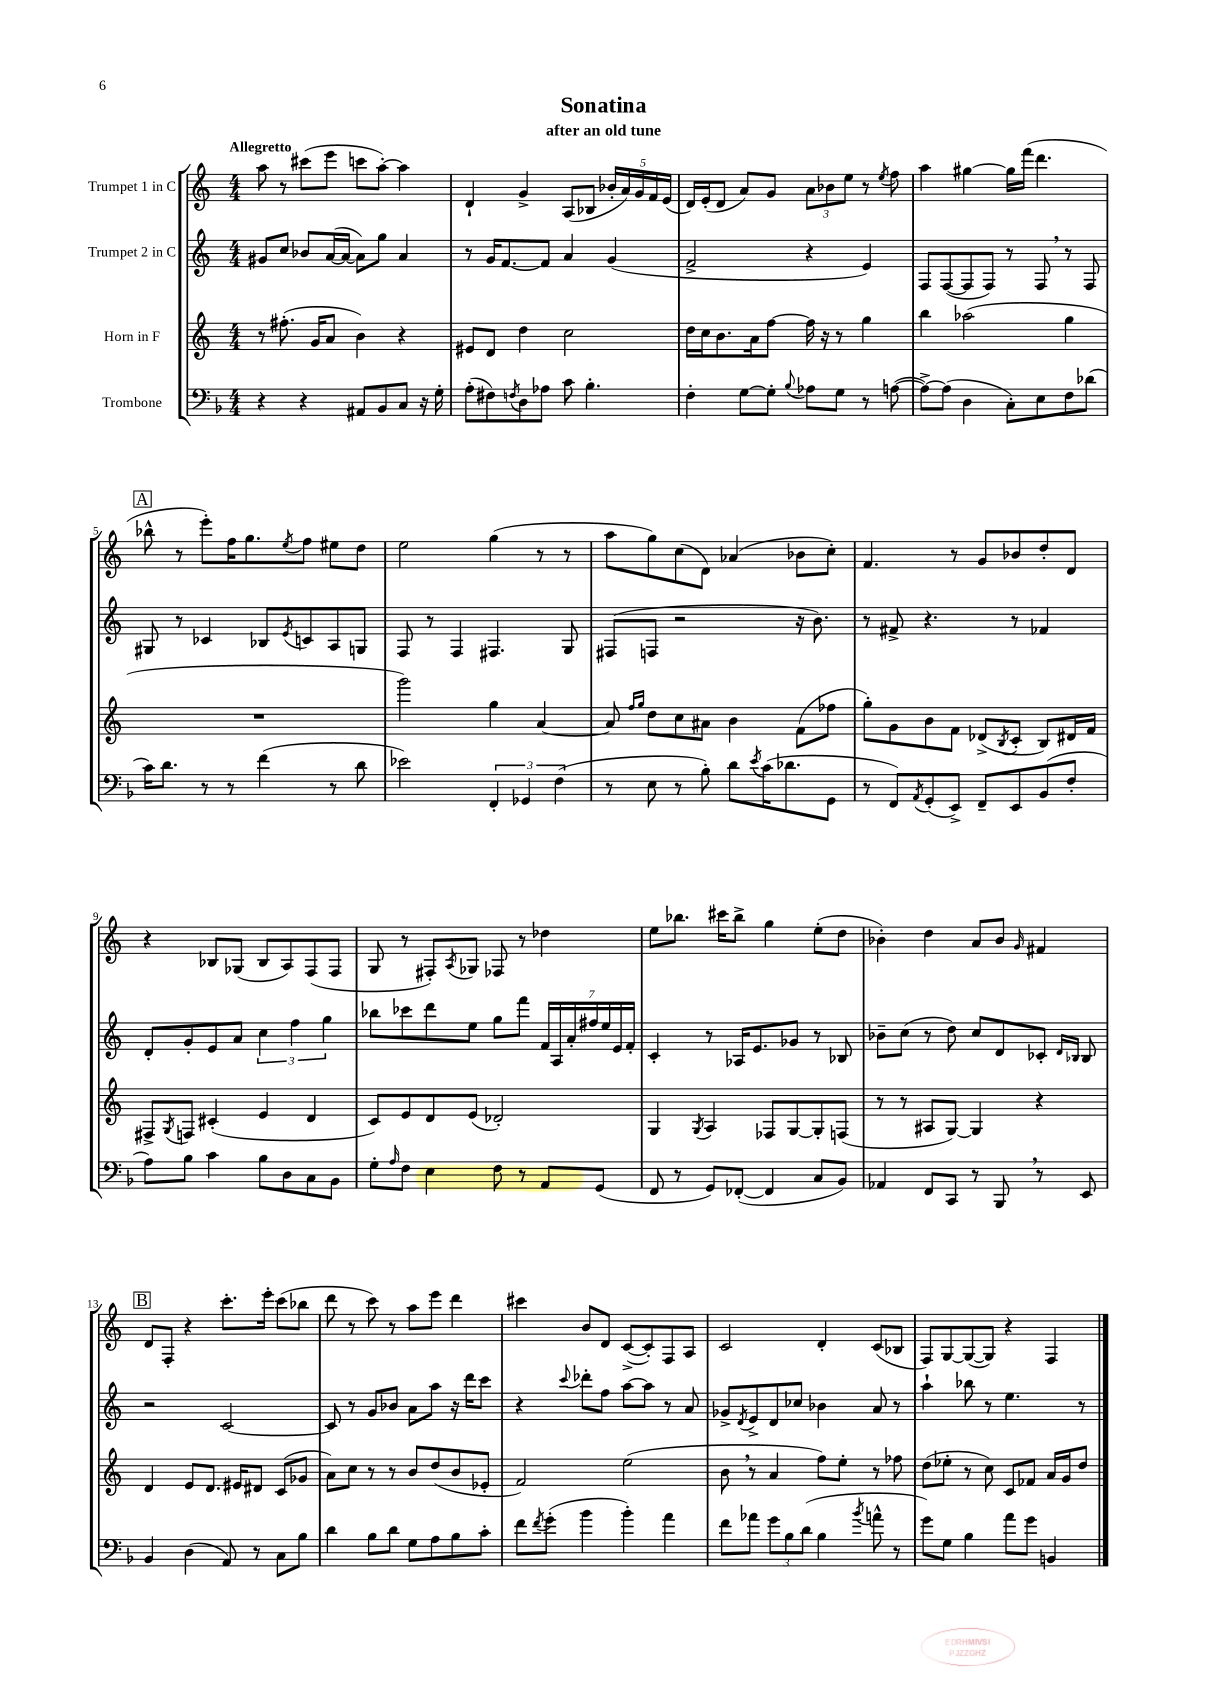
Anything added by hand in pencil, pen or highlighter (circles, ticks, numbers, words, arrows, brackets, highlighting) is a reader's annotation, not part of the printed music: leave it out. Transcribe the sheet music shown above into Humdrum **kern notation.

**kern	**kern	**kern	**kern
*staff4	*staff3	*staff2	*staff1
*clefF4	*clefG2	*clefG2	*clefG2
*k[b-]	*k[]	*k[]	*k[]
*M4/4	*M4/4	*M4/4	*M4/4
4r	8r	8g#/L	8aa\
.	(8.ff#'\	8cc/J	8r
4r	.	8b-/L	(8ccc#\L
.	16g/LK	.	.
.	8a/J	([16a/L	8eee\J
.	.	16a/_JJ	.
8AA#/L	4b\)	8a\]L)	8ccc\L
8BB-/	.	8gg\J	[8aa'\J)
8C/J	4r	4a/	4aa\]
16r	.	.	.
16G'\	.	.	.
=	=	=	=
(8A'\L	8e#/L	8r	4d`/
8F#\)	8d/J	16g/LK	.
.	.	[8.f/	.
8qF/	.	.	.
8D\	4dd\	.	4g^/
8A-\J	.	8f/]J	.
8c\	2cc\	4a/	(8A/L
4.B-'\	.	.	8B-/J
.	.	(4g/	20b-'/LL
.	.	.	20a/)
.	.	.	20g/
.	.	.	20f/
.	.	.	(20e/JJ
=	=	=	=
4F'\	16dd\LL	2f^/	16d/LL)
.	16cc\J	.	(16e'/J
.	8.b\	.	8d/J
[8G\L	.	.	8a/L)
.	16a\k	.	.
8G'\]J	[8ff\J	.	8g/J
8qqB-/	.	.	.
8A-\L	16ff\]	4r	12a\L
.	16r	.	.
.	.	.	12b-\
8G\J	8r	.	.
.	.	.	12ee\J
8r	4gg\	4e/)	8r
.	.	.	8qee/
([8A\	.	.	8ff\
=	=	=	=
8A^\_L)	4bb\	8F/L	4aa\
(8A\]J	.	([8F/	.
4D\	(2aa-\	8F/]	[4gg#\
.	.	8F/J)	.
8C'\L)	.	8r	16gg#\]LL
.	.	.	(16fff\JJ
8E\	.	8F/	4.ddd\
8F\	4gg\	8r	.
(8d-\J	.	8F/	.
=	=	=	=
16c\LK)	1r	8G#/	8bb-^^\
8.d\J	.	.	.
.	.	8r	8r
8r	.	4c-/	8eee'\L)
8r	.	.	16ff\K
.	.	.	8.gg\
(4f\	.	8B-/L	.
.	.	8qe/	8qee/
.	.	8c/	8ff\J
8r	.	8A/	8ee#\L
8d\	.	8G/J	8dd\J
=	=	=	=
2e-\)	2ggg\)	8F/	2ee\
.	.	8r	.
.	.	4F/	.
6FF'/	4gg\	4.F#/	(4gg\
6GG-/	.	.	.
.	[4a/	.	8r
(6F\	.	.	.
.	.	8G/	8r
=	=	=	=
8r	8a/]	(8F#/L	8aa\L
.	16qqff/LL	.	.
.	16qqgg/JJ	.	.
8E\	8dd\L	8F/J	8gg\)
8r	8cc\	2r	(8cc\
8B-'\)	8a#\J	.	8d\J)
8d\L	4b\	.	(4a-/
8qe/	.	.	.
(16c\K	.	.	.
8.d-\	.	.	.
.	(8f\L	16r	8b-\L
.	.	8.b\)	.
8GG\J	8ff-\J	.	8cc'\J)
=	=	=	=
8r	8gg'\L)	8r	4.f/
8FF/L)	8g\	8f#^/	.
8qAA/	.	.	.
(8GG'/	8b\	4.r	.
8EE^/J)	8f\J	.	8r
8FF~/L	(8d-^/L	.	8g/L
.	8qB/	.	.
8EE/	8c'/J	8r	8b-/
(8BB-/	8B/L)	4f-/	8dd'/
8F'/J	16d#/L	.	8d/J
.	16f/JJ	.	.
=	=	=	=
8A\L)	8F#^/L	8d'/L	4r
.	8qG/	.	.
8B-\J	8F/J	8g'/	.
4c\	(4c#'/	8e/	8B-/L
.	.	8a/J	(8G-/J
8B-\L	4e/	6cc\	8B-/L
8D\	.	.	8A/)
.	.	6ff\	.
8C\	4d/	.	(8F/
.	.	6gg\	.
8BB-\J	.	.	8F/J
=	=	=	=
8G'\L	8c/L)	8bb-\L	8G/
16qqA/	.	.	.
8F\J	8e/	8ccc-\	8r
4E\	8d/	8ddd\	8F#'/L)
.	.	.	8qA/
.	(8e/J	8ee\J	8G-/J
8F\	2d-'/)	8gg\L	8F-/
8r	.	8fff\J	8r
8AA/L	.	28f/LL	4dd-\
.	.	28A/	.
.	.	28a'/	.
.	.	28ff#/	.
(8GG/J	.	.	.
.	.	28ee/	.
.	.	28e/	.
.	.	28f'/JJ	.
=	=	=	=
8FF/	4G/	4c'/	8ee\L
8r	.	.	8.bb-\J
.	8qG/	.	.
8GG/L)	4A/	8r	.
.	.	.	16ccc#\LK
([8FF-'/J	.	16A-/LK	8bb-^\J
.	.	8.e/	.
4FF-/]	8F-/L	.	4gg\
.	[8G/	8g-/J	.
8C/L	8G'/]	8r	(8ee'\L
8BB-/J)	(8F/J	8B-/	8dd\J
=	=	=	=
4AA-/	8r	8b-~\L	4b-'\)
.	8r	(8cc\J	.
8FF/L	8A#/L	8r	4dd\
8CC/J	[8G/J)	8dd\)	.
8r	4G/]	8cc/L	8a/L
8BBB-/	.	8d/	8b-/J
.	.	.	16qqg/
8r	4r	8c-'/J	4f#/
.	.	16qqd/LL	.
.	.	16qqB-/JJ	.
8EE/	.	8B-/	.
=	=	=	=
4BB-/	4d/	2r	8d/L
.	.	.	8F'/J
(4D\	8e/L	.	4r
.	8.d/J	.	.
8AA/)	.	[2c/	8.ccc'\L
.	16e#/LK	.	.
8r	8d#/J	.	.
.	.	.	16eee'\Jk
8C\L	(8c/L	.	(8ccc\L
8B-\J	8g-/J	.	8bb-\J
=	=	=	=
4d\	8a\L)	8c/]	8ddd\
.	8cc\J	8r	8r
8B-\L	8r	8g/L	8ccc\)
8d\J	8r	8b-/J	8r
8G\L	8b/L	8a\L	8aa\L
8A\	(8dd/	8aa\J	8eee\J
8B-\	8b/	16r	4ddd\
.	.	16ddd\LK	.
8c'\J	8e-'/J	8ccc\J	.
=	=	=	=
8f\L	2f/)	4r	4ccc#\
8qf/	.	.	.
(8g'\J	.	.	.
.	.	8qqccc/	.
4b-\	.	8ddd-'\L	8b/L
.	.	8ff\J	8d/J
4b-'\)	(2ee\	[8aa\L	([8c^/L
.	.	8aa\]J	8c'/])
4a\	.	8r	8F/
.	.	8a/	8A/J
=	=	=	=
8f\L	8b\	8g-^/L	2c/
.	.	8qd/	.
8a-\J	8r	8e^/	.
12g\L	4a/	8d/	.
12B-\	.	.	.
.	.	8cc-/J	.
(12d\J	.	.	.
4B-\	8ff\L)	4b-\	4d'/
.	8ee'\J	.	.
8qb-/	.	.	.
8a^^\	8r	8a/	(8c/L
8r	8ff-\	8r	8B-/J
=	=	=	=
8g\L)	(8dd\L	4aa`\	8F/L)
8G\J	8ee-'\J	.	[8G/
4B-\	8r	8bb-\	(8G/_
.	8cc\)	8r	8G/]J)
8a\L	8c/L	4.ee\	4r
8g\J	8f-/J	.	.
4BB/	16a/LL	.	4F/
.	16g/J	.	.
.	8dd/J	8r	.
==	==	==	==
*-	*-	*-	*-
